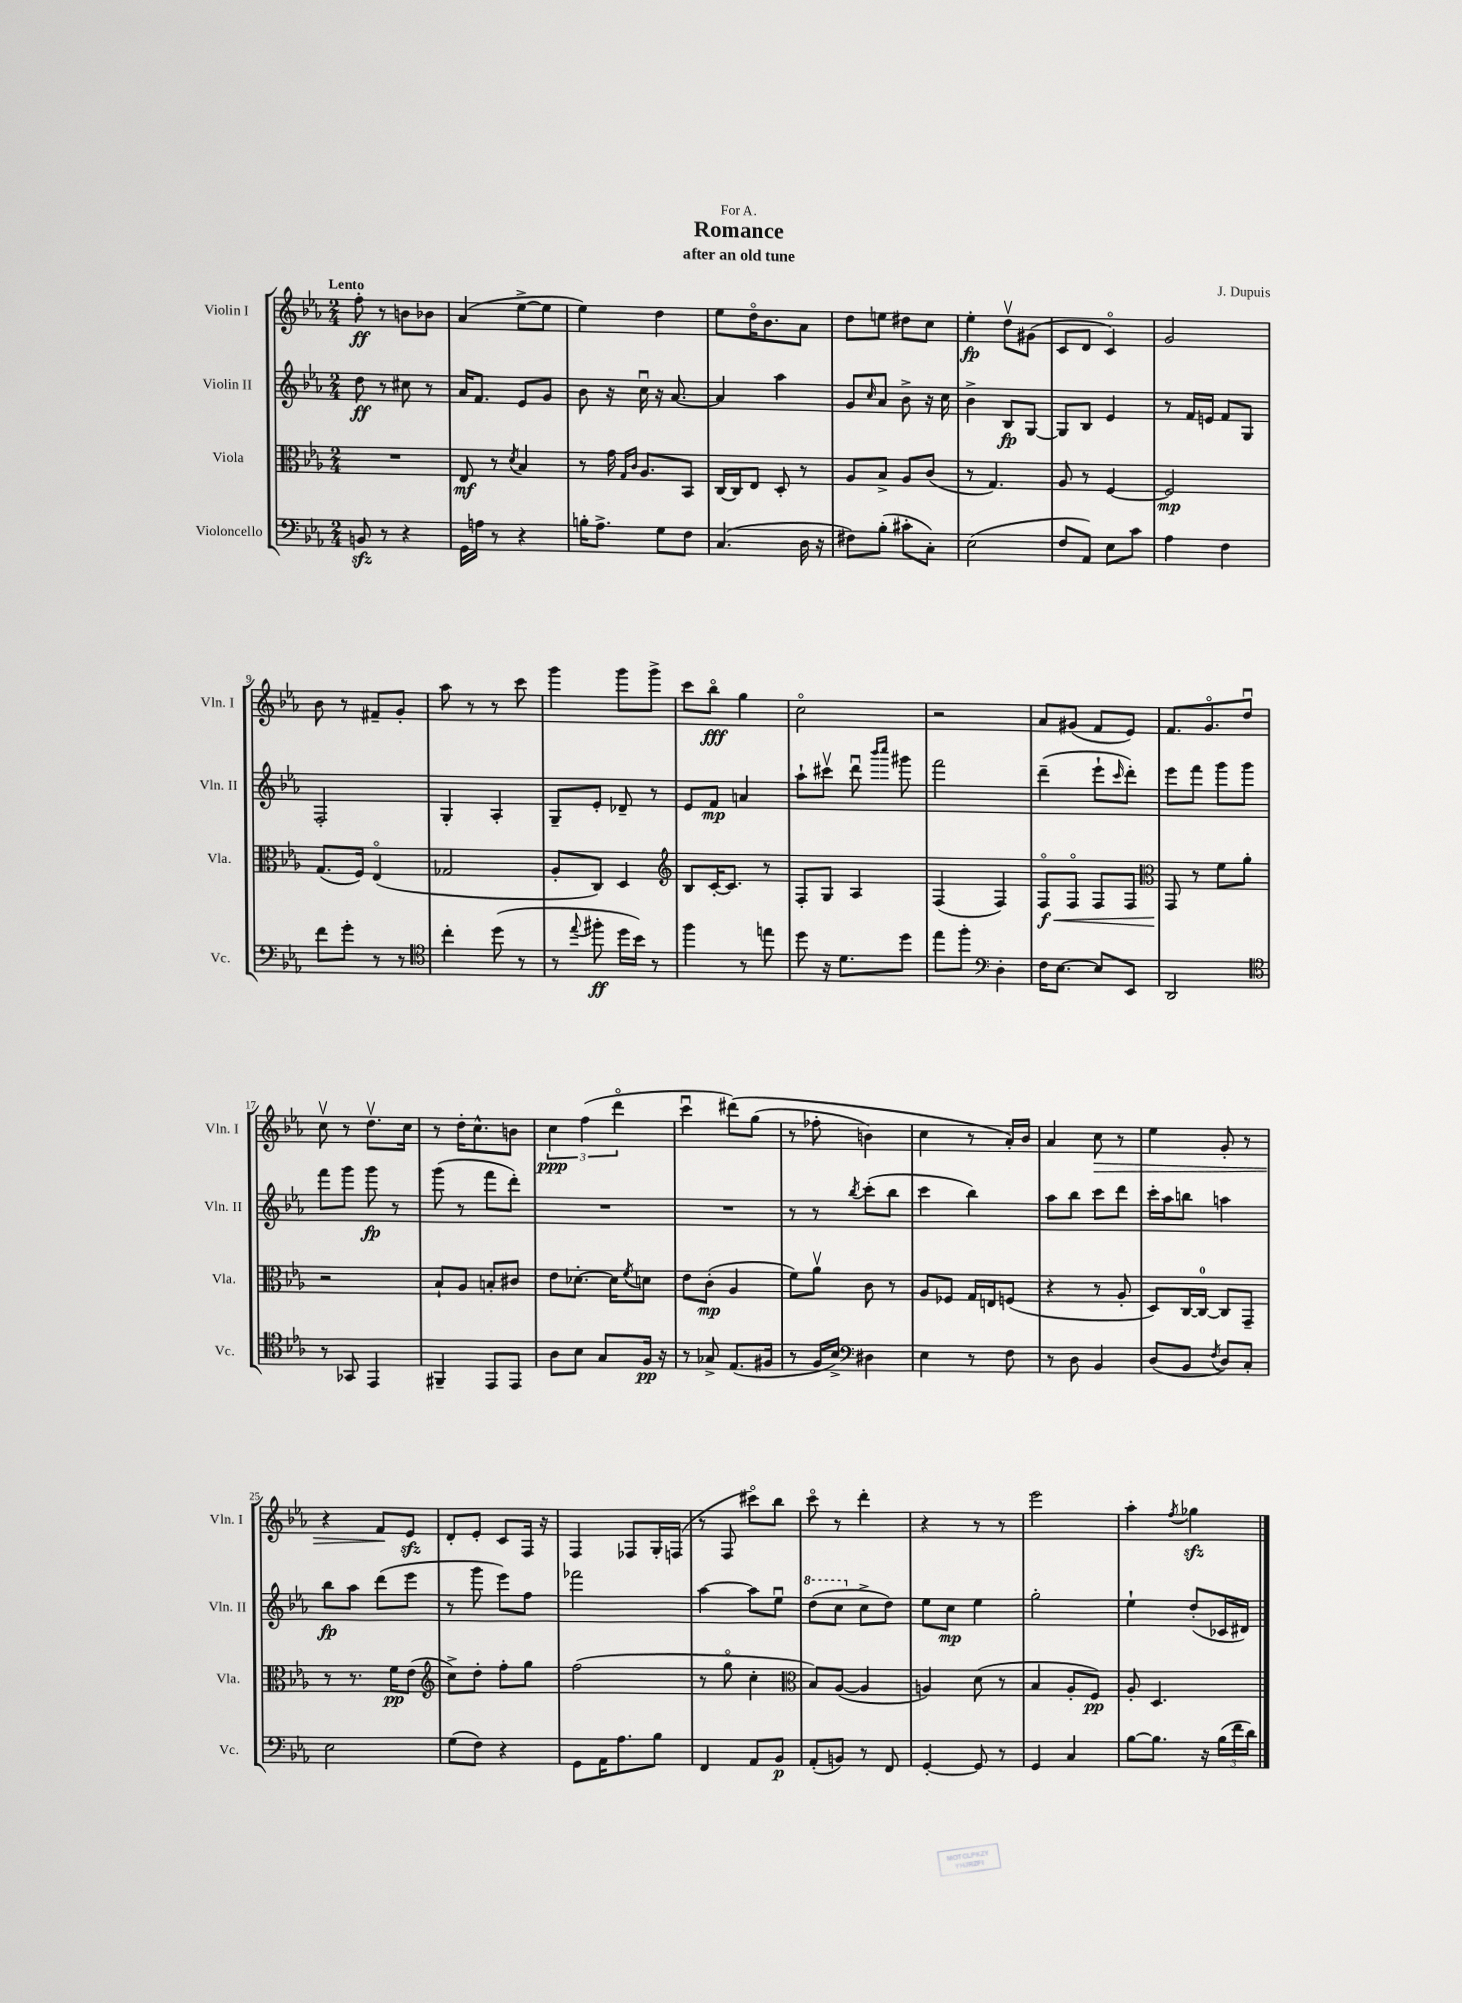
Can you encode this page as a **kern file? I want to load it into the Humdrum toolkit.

**kern	**dynam	**kern	**dynam	**kern	**dynam	**kern	**dynam
*part4	*part4	*part3	*part3	*part2	*part2	*part1	*part1
*staff4	*staff4	*staff3	*staff3	*staff2	*staff2	*staff1	*staff1
*I"Violoncello	*	*I"Viola	*	*I"Violin II	*	*I"Violin I	*
*I'Vc.	*	*I'Vla.	*	*I'Vln. II	*	*I'Vln. I	*
*clefF4	*	*clefC3	*	*clefG2	*	*clefG2	*
*k[b-e-a-]	*	*k[b-e-a-]	*	*k[b-e-a-]	*	*k[b-e-a-]	*
*M2/4	*	*M2/4	*	*M2/4	*	*M2/4	*
=1	=1	=1	=1	=1	=1	=1	=1
!	!	!	!	!	!	!LO:TX:a:B:t=Lento	!
8BBnzz/	.	2r	.	8dd\	ff	8ff'\	ff
8r	.	.	.	8r	.	8r	.
4r	.	.	.	8cc#X\	.	8bn\L	.
.	.	.	.	8r	.	8b-X\J	.
=2	=2	=2	=2	=2	=2	=2	=2
16GG\LL	.	8E-/	mf	16a-/KL	.	(4a-/	.
16An\JJ	.	.	.	8.f/J	.	.	.
8r	.	8r	.	.	.	.	.
.	.	8qd/	.	.	.	.	.
4r	.	4B-/	.	8e-/L	.	[8ee-^\L	.
.	.	.	.	8g/J	.	8ee-\J]	.
=3	=3	=3	=3	=3	=3	=3	=3
16Bn'\KL	.	8r	.	8b-\	.	4ee-\)	.
8.A-^\J	.	.	.	.	.	.	.
.	.	16g\	.	16r	.	.	.
.	.	16qqG/LL	.	.	.	.	.
.	.	16qqc/JJ	.	.	.	.	.
.	.	8.A-/L	.	16ccu\	.	.	.
8G\L	.	.	.	16r	.	4dd\	.
.	.	.	.	[8.a-/	.	.	.
8F\J	.	8BB-/J	.	.	.	.	.
=4	=4	=4	=4	=4	=4	=4	=4
(4.C/	.	[16C/LL	.	4a-/]	.	8ee-\L	.
.	.	16C/J]	.	.	.	.	.
.	.	8E-/J	.	.	.	16dd\K	.
.	.	.	.	.	.	8.b-\	.
.	.	8D'/	.	4aa-\	.	.	.
16D\	.	8r	.	.	.	8a-\J	.
16r	.	.	.	.	.	.	.
=5	=5	=5	=5	=5	=5	=5	=5
8F#X\L)	.	8A-/L	.	8g/L	.	8dd\L	.
.	.	.	.	16qqcc/	.	.	.
(8B-'\J	.	8B-^/J	.	8a-/J	.	8een\J	.
8c#X'\L	.	8A-/L	.	8b-^\	.	8dd#X\L	.
8C'\J)	.	(8c/J	.	16r	.	8cc\J	.
.	.	.	.	16cc\	.	.	.
=6	=6	=6	=6	=6	=6	=6	=6
(2E-\	.	8r	.	4b-^\	.	4ee-'\	fp
.	.	4.G/)	.	.	.	.	.
.	.	.	.	8B-/L	fp	8ddv\L	.
.	.	.	.	[8G/J	.	(8g#X\J	.
=7	=7	=7	=7	=7	=7	=7	=7
8F/L	.	8A-/	.	8G/L]	.	8c/L	.
8AA-/J)	.	8r	.	8B-/J	.	8d/J	.
8E-\L	.	[4F/	.	4e-/	.	4c/)	.
8c\J	.	.	.	.	.	.	.
=8	=8	=8	=8	=8	=8	=8	=8
4A-\	.	2F/]	mp	8r	.	2g/	.
.	.	.	.	16f/LL	.	.	.
.	.	.	.	16en/JJ	.	.	.
4F\	.	.	.	8f/L	.	.	.
.	.	.	.	8G/J	.	.	.
!!LO:LB:g=z
=9	=9	=9	=9	=9	=9	=9	=9
8f\L	.	(8.G/L	.	2F'/	.	8b-\	.
8g'\J	.	.	.	.	.	8r	.
.	.	16F/Jk)	.	.	.	.	.
8r	.	(4E-/	.	.	.	8f#X~/L	.
8r	.	.	.	.	.	8g'/J	.
=10	=10	=10	=10	=10	=10	=10	=10
*clefC4	*	*	*	*	*	*	*
4cc'\	.	2G-X/	.	4G'/	.	8aa-\	.
.	.	.	.	.	.	8r	.
(8dd\	.	.	.	4A-'/	.	8r	.
8r	.	.	.	.	.	8ccc\	.
=11	=11	=11	=11	=11	=11	=11	=11
8r	.	8A-'/L	.	8G~/L	.	4ggg\	.
8qqee-/	.	.	.	.	.	.	.
8ff#X'\	ff	8C/J)	.	8e-'/J	.	.	.
16dd\LL	.	4D/	.	8d-X~/	.	8ggg\L	.
16b-\JJ)	.	.	.	.	.	.	.
8r	.	.	.	8r	.	8ggg^\J	.
=12	=12	=12	=12	=12	=12	=12	=12
*	*	*clefG2	*	*	*	*	*
4ff\	.	8B-/L	.	8e-/L	.	8ccc\L	.
.	.	[16c'/K	.	8f/J	mp	8bb-\J	fff
.	.	8.c/J]	.	.	.	.	.
8r	.	.	.	4an/	.	4gg\	.
8een\	.	8r	.	.	.	.	.
=13	=13	=13	=13	=13	=13	=13	=13
8dd\	.	8F'/L	.	8aa-`\L	.	2cc\	.
16r	.	8G/J	.	8ccc#Xv\J	.	.	.
8.d\L	.	.	.	.	.	.	.
.	.	4A-/	.	8dddu\	.	.	.
.	.	.	.	16qqbbb-/LL	.	.	.
.	.	.	.	16qqcccc/JJ	.	.	.
8dd\J	.	.	.	8ggg#X\	.	.	.
=14	=14	=14	=14	=14	=14	=14	=14
8ee-\L	.	(4F/	.	2fff\	.	2r	.
8ff'\J	.	.	.	.	.	.	.
*clefF4	*	*	*	*	*	*	*
4D'\	.	4F/)	.	.	.	.	.
=15	=15	=15	=15	=15	=15	=15	=15
!	!	!	!LO:HP:b	!	!	!	!
16F\KL	.	8F/L	< f	(4ddd~\	.	8a-/L	.
[8.E-\J	.	.	.	.	.	.	.
.	.	8F/J	.	.	.	(8g#X/J	.
8E-/L]	.	8F/L	.	8eee-`\L	.	8f/L	.
.	.	.	.	16qqccc/	.	.	.
8EE-/J	.	8F/J	.	8ddd'\J)	.	8e-/J)	.
=16	=16	=16	=16	=16	=16	=16	=16
*	*	*clefC3	*	*	*	*	*
2DD/	.	8GG/	.	8eee-\L	.	8.f/L	.
.	.	8r	[	8fff\J	.	.	.
.	.	.	.	.	.	8.g/	.
.	.	8f\L	.	8ggg\L	.	.	.
.	.	8a-'\J	.	8ggg\J	.	8ddu/J	.
!!LO:LB:g=z
=17	=17	=17	=17	=17	=17	=17	=17
*clefC4	*	*	*	*	*	*	*
8r	.	2r	.	8fff\L	.	8ccv\	.
8GG-X/	.	.	.	8ggg\J	.	8r	.
4EE-/	.	.	.	8ggg\	fp	8.ddv\L	.
.	.	.	.	8r	.	.	.
.	.	.	.	.	.	16cc\Jk	.
=18	=18	=18	=18	=18	=18	=18	=18
4FF#X~/	.	8B-`/L	.	(8ggg\	.	8r	.
.	.	8A-/J	.	8r	.	16dd'\KL	.
.	.	.	.	.	.	8.cc^^\	.
8EE-/L	.	8Bn'/L	.	8fff\L	.	.	.
8EE-/J	.	8c#X/J	.	8ddd'\J)	.	8bn\J	.
=19	=19	=19	=19	=19	=19	=19	=19
8A-\L	.	8e-\L	.	2r	.	6cc\	ppp
8B-\J	.	[8.d-X'\J	.	.	.	.	.
.	.	.	.	.	.	(6ff\	.
8G/L	.	.	.	.	.	.	.
.	.	16d-\KL]	.	.	.	.	.
.	.	.	.	.	.	6ddd\	.
.	.	8qf/	.	.	.	.	.
16F/Jk	pp	8dn\J	.	.	.	.	.
16r	.	.	.	.	.	.	.
=20	=20	=20	=20	=20	=20	=20	=20
8r	.	8e-\L	.	2r	.	4cccu\	.
8G-X^/	.	(8c'\J	mp	.	.	.	.
(8.E-/L	.	4A-/	.	.	.	(8ddd#X\L)	.
.	.	.	.	.	.	(8gg\J	.
16F#X/Jk	.	.	.	.	.	.	.
=21	=21	=21	=21	=21	=21	=21	=21
8r	.	8f\L)	.	8r	.	8r	.
16F/LL	.	8a-v\J	.	8r	.	8ff-X'\	.
16B-^/JJ)	.	.	.	.	.	.	.
*clefF4	*	*	*	*	*	*	*
.	.	.	.	8qbb-/	.	.	.
4D#X\	.	8c\	.	(8ccc'\L	.	4bn\)	.
.	.	8r	.	8bb-\J	.	.	.
=22	=22	=22	=22	=22	=22	=22	=22
4E-\	.	8A-/L	.	4ccc\	.	4cc\	.
.	.	8F-X/J	.	.	.	.	.
8r	.	16G/LL	.	4bb-\)	.	8r	.
.	.	16En/J	.	.	.	.	.
8F\	.	(8Fn/J	.	.	.	16a-'/LL)	.
.	.	.	.	.	.	16b-/JJ	.
=23	=23	=23	=23	=23	=23	=23	=23
8r	.	4r	.	8aa-\L	.	4a-/	.
8D\	.	.	.	8bb-\J	.	.	.
!	!	!	!	!	!	!	!LO:HP:b
4BB-/	.	8r	.	8ccc\L	.	8cc\	>
.	.	8A-'/	.	8ddd\J	.	8r	.
=24	=24	=24	=24	=24	=24	=24	=24
(8D/L	.	8D/L)	.	16ccc'\LL	.	4ee-\	.
.	.	.	.	16aa-\J	.	.	.
8BB-/J	.	[16C/L	.	8bbn\J	.	.	.
.	.	16C/JJ_	.	.	.	.	.
8qF/	.	.	.	.	.	.	.
8D/L)	.	8C/L]	.	4aan\	.	8g'/	.
8C'/J	.	8GG~/J	.	.	.	8r	.
!!LO:LB:g=z
=25	=25	=25	=25	=25	=25	=25	=25
2E-\	.	8r	.	8bb-\L	fp	4r	.
.	.	8.r	.	8aa-\J	.	.	.
.	.	.	.	(8ddd\L	.	8f/L	.
.	.	16f\KL	pp	.	.	.	.
.	.	(8e-\J	.	8eee-\J	.	8e-zz/J	]
=26	=26	=26	=26	=26	=26	=26	=26
*	*	*clefG2	*	*	*	*	*
(8G\L	.	8cc^\L)	.	8r	.	8d'/L	.
8F\J)	.	8dd'\J	.	8ggg\	.	8e-'/J	.
4r	.	8ff'\L	.	8eee-\L)	.	8c/L	.
.	.	8gg\J	.	8ff\J	.	16F/Jk	.
.	.	.	.	.	.	16r	.
=27	=27	=27	=27	=27	=27	=27	=27
8GG\L	.	(2ff\	.	2fff-X\	.	4F/	.
16AA-\K	.	.	.	.	.	.	.
8.A-\	.	.	.	.	.	.	.
.	.	.	.	.	.	8F-X/L	.
8B-\J	.	.	.	.	.	16G'/L	.
.	.	.	.	.	.	(16Fn/JJ	.
=28	=28	=28	=28	=28	=28	=28	=28
4FF/	.	8r	.	[4aa-\	.	8r	.
.	.	8gg\	.	.	.	8F/	.
8AA-/L	.	4cc'\	.	8aa-\L]	.	8ccc#X\L)	.
8BB-/J	p	.	.	8ee-u\J	.	8bb-\J	.
=29	=29	=29	=29	=29	=29	=29	=29
*	*	*clefC3	*	*	*	*	*
*	*	*	*	*8va	*	*	*
(8AA-'/L	.	8B-/L)	.	(8ddd\L	.	8ccc\	.
8BBn/J)	.	([8A-/J	.	8ccc\J	.	8r	.
*	*	*	*	*X8va	*	*	*
8r	.	4A-/]	.	8cc^\L	.	4ddd'\	.
8FF/	.	.	.	8dd\J)	.	.	.
=30	=30	=30	=30	=30	=30	=30	=30
[4GG'/	.	4An/)	.	8ee-\L	.	4r	.
.	.	.	.	8cc\J	mp	.	.
8GG/]	.	(8d\	.	4ee-\	.	8r	.
8r	.	8r	.	.	.	8r	.
=31	=31	=31	=31	=31	=31	=31	=31
4GG/	.	4B-/	.	2gg'\	.	2eee-\	.
4C/	.	8A-'/L	.	.	.	.	.
.	.	8F/J)	pp	.	.	.	.
=32	=32	=32	=32	=32	=32	=32	=32
[8B-\L	.	8A-'/	.	4ee-`\	.	4aa-'\	.
8.B-\J]	.	4.D/	.	.	.	.	.
.	.	.	.	.	.	8qff/	.
.	.	.	.	(8dd'/L	.	4gg-Xzz\	.
16r	.	.	.	.	.	.	.
(24B-\LL	.	.	.	16c-X/L	.	.	.
24f\	.	.	.	.	.	.	.
.	.	.	.	16d#X/JJ)	.	.	.
24d\JJ)	.	.	.	.	.	.	.
==	==	==	==	==	==	==	==
*-	*-	*-	*-	*-	*-	*-	*-
